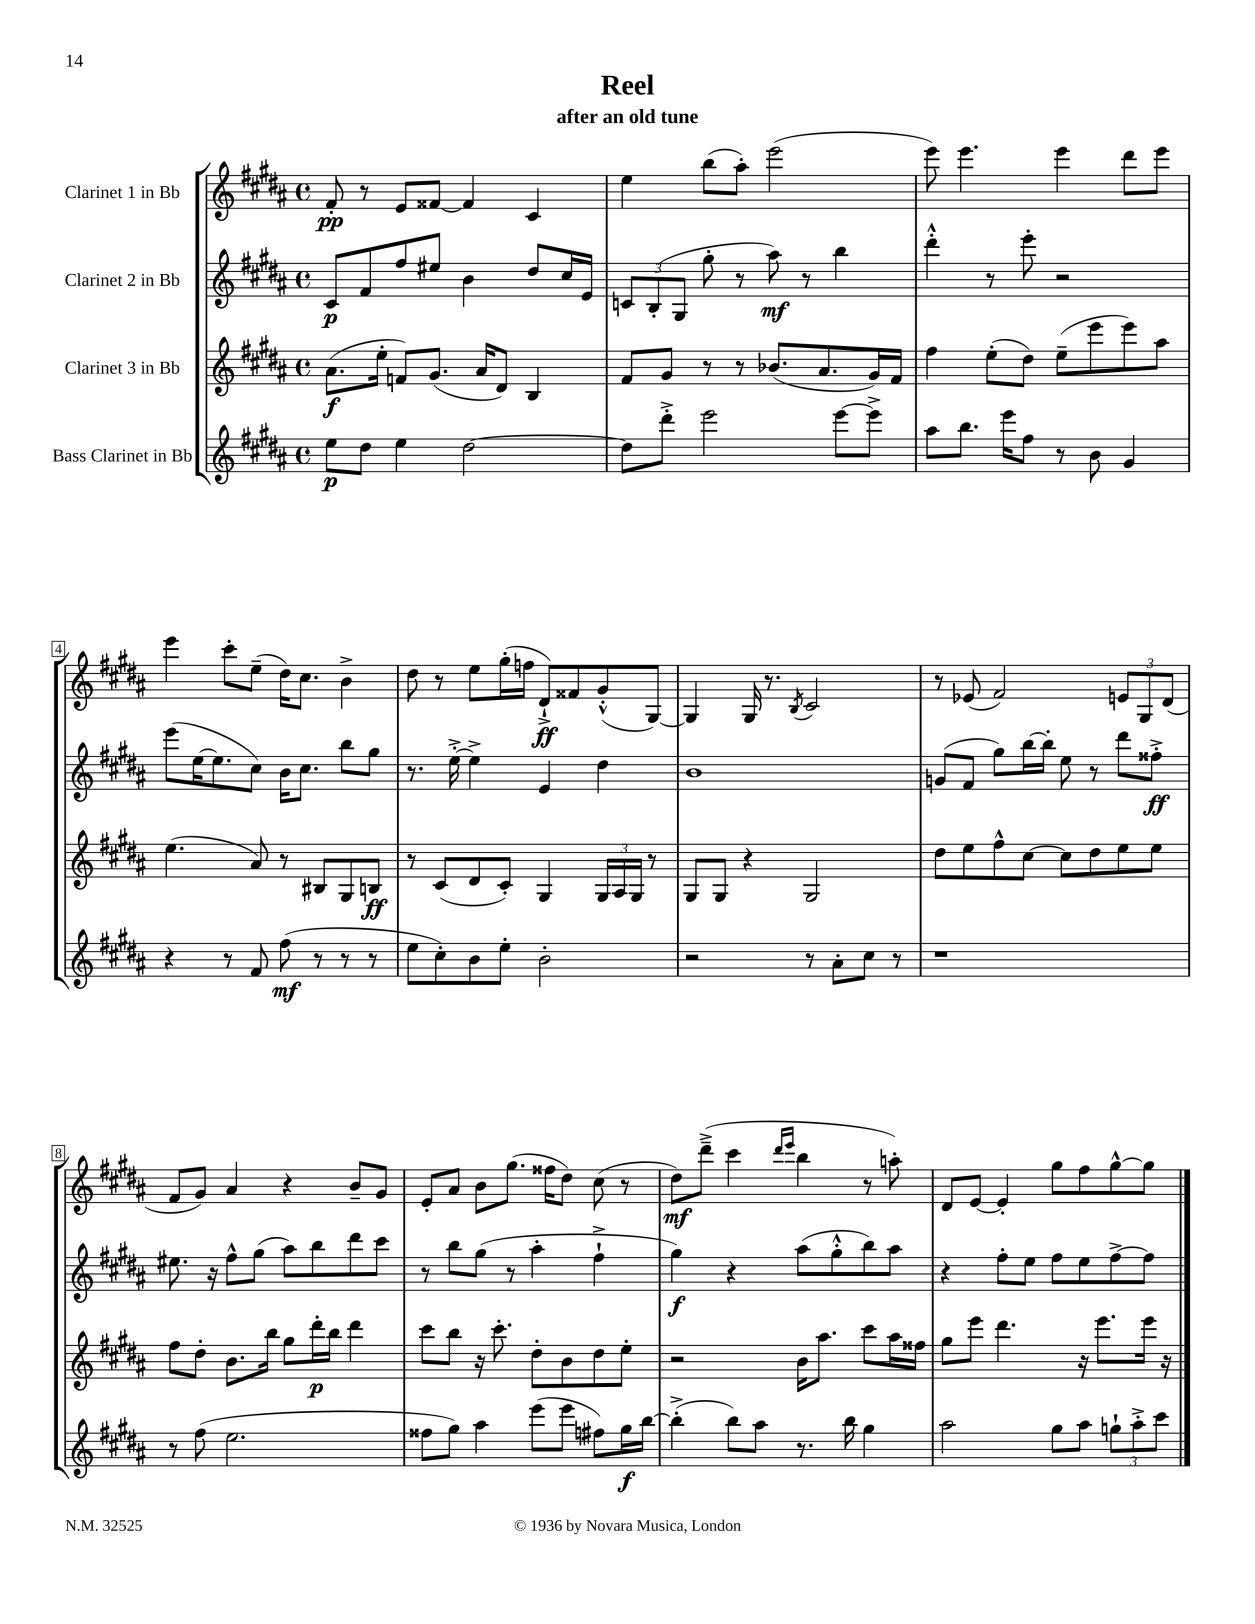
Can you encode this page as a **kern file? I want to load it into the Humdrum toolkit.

**kern	**kern	**kern	**kern
*staff4	*staff3	*staff2	*staff1
*clefG2	*clefG2	*clefG2	*clefG2
*k[f#c#g#d#a#]	*k[f#c#g#d#a#]	*k[f#c#g#d#a#]	*k[f#c#g#d#a#]
*M4/4	*M4/4	*M4/4	*M4/4
*met(c)	*met(c)	*met(c)	*met(c)
8ee	(8.a#	8c#	8f#'
8dd#	.	8f#	8r
.	16ee'	.	.
4ee	8f)	8ff#	8e
.	(8.g#	8ee#	[8f##
[2dd#	.	4b	4f##]
.	16a#	.	.
.	8d#)	.	.
.	4B	8dd#	4c#
.	.	16cc#	.
.	.	16e	.
=	=	=	=
8dd#]	8f#	12c	4ee
.	.	(12B'	.
8ddd#'^	8g#	.	.
.	.	12G#	.
2eee	8r	8gg#'	(8bb
.	8r	8r	8aa#')
.	(8.b-	8aa#)	(2eee
.	.	8r	.
.	8.a#	.	.
[8eee	.	4bb	.
8eee^]	16g#)	.	.
.	16f#	.	.
=	=	=	=
8aa#	4ff#	4ddd#'^^	8eee)
8.bb	.	.	4.eee
.	(8ee'	8r	.
16eee	.	.	.
8ff#	8dd#)	8eee'	.
8r	(8ee~	2r	4eee
8b	8eee	.	.
4g#	8eee)	.	8ddd#
.	8aa#	.	8eee
=	=	=	=
4r	(4.ee	(8eee	4eee
.	.	[16ee	.
.	.	8.ee]	.
8r	.	.	8ccc#'
8f#	8a#)	8cc#)	(8ee~
(8ff#	8r	16b	16dd#)
.	.	8.cc#	8.cc#
8r	8B#	.	.
8r	8G#	8bb	4b^
8r	8B	8gg#	.
=	=	=	=
8ee	8r	8.r	8dd#
8cc#')	(8c#	.	8r
.	.	[16ee'^	.
8b	8d#	4ee^]	8ee
8ee'	8c#')	.	(16gg#'
.	.	.	16ff
2b'	4G#	4e	8d#`^)
.	.	.	8f##
.	24G#	4dd#	(8g#'^^
.	24A#	.	.
.	24G#	.	.
.	8r	.	[8G#)
=	=	=	=
2r	8G#	1b	4G#]
.	8G#	.	.
.	4r	.	16G#
.	.	.	8.r
.	.	.	8qB
8r	2G#	.	2c#
8a#'	.	.	.
8cc#	.	.	.
8r	.	.	.
=	=	=	=
1r	8dd#	(8g	8r
.	8ee	8f#	(8e-
.	8ff#^^	8gg#)	2f#)
.	[8cc#	[16bb	.
.	.	16bb']	.
.	8cc#]	8ee	.
.	8dd#	8r	.
.	8ee	8ddd#	12e
.	.	.	12G#
.	8ee	8ff##'^	.
.	.	.	(12d#
=	=	=	=
8r	8ff#	8.ee#	8f#
(8ff#	8dd#'	.	8g#)
.	.	16r	.
2.ee	8.b	8ff#^^	4a#
.	.	(8gg#	.
.	16bb	.	.
.	8gg#	8aa#)	4r
.	16ddd#'	8bb	.
.	16bb	.	.
.	4ddd#	8ddd#	8b~
.	.	8ccc#	8g#
=	=	=	=
8ff##	8ccc#	8r	8e'
8gg#)	8bb	8bb	8a#
4aa#	16r	(8gg#	8b
.	8.ccc#'	.	.
.	.	8r	(8.gg#
(8eee	8dd#'	4aa#'	.
.	.	.	16ff##
8eee	8b	.	8dd#)
8ff#)	8dd#	4ff#`^	(8cc#
16gg#	8ee'	.	8r
[16bb	.	.	.
=	=	=	=
(4bb'^]	2r	4gg#)	8dd#)
.	.	.	(8ddd#~^
8bb)	.	4r	4ccc#
8aa#	.	.	.
.	.	.	16qqddd#
.	.	.	16qqeee
8.r	16b	(8aa#	4bb
.	8.aa#	.	.
.	.	8gg#'^^	.
16bb	.	.	.
4gg#	8ccc#	8bb)	8r
.	16aa#	8aa#	8aa')
.	16ff##	.	.
=	=	=	=
2aa#	8gg#	4r	8d#
.	8eee	.	[8e
.	4.ddd#	8ff#'	4e']
.	.	8ee	.
8gg#	.	8ff#	8gg#
8aa#	16r	8ee	8ff#
.	8.eee	.	.
12gg`	.	[8ff#^	[8gg#^^
12aa#'^	.	.	.
.	16eee	8ff#]	8gg#]
12ccc#	.	.	.
.	16r	.	.
==	==	==	==
*-	*-	*-	*-
